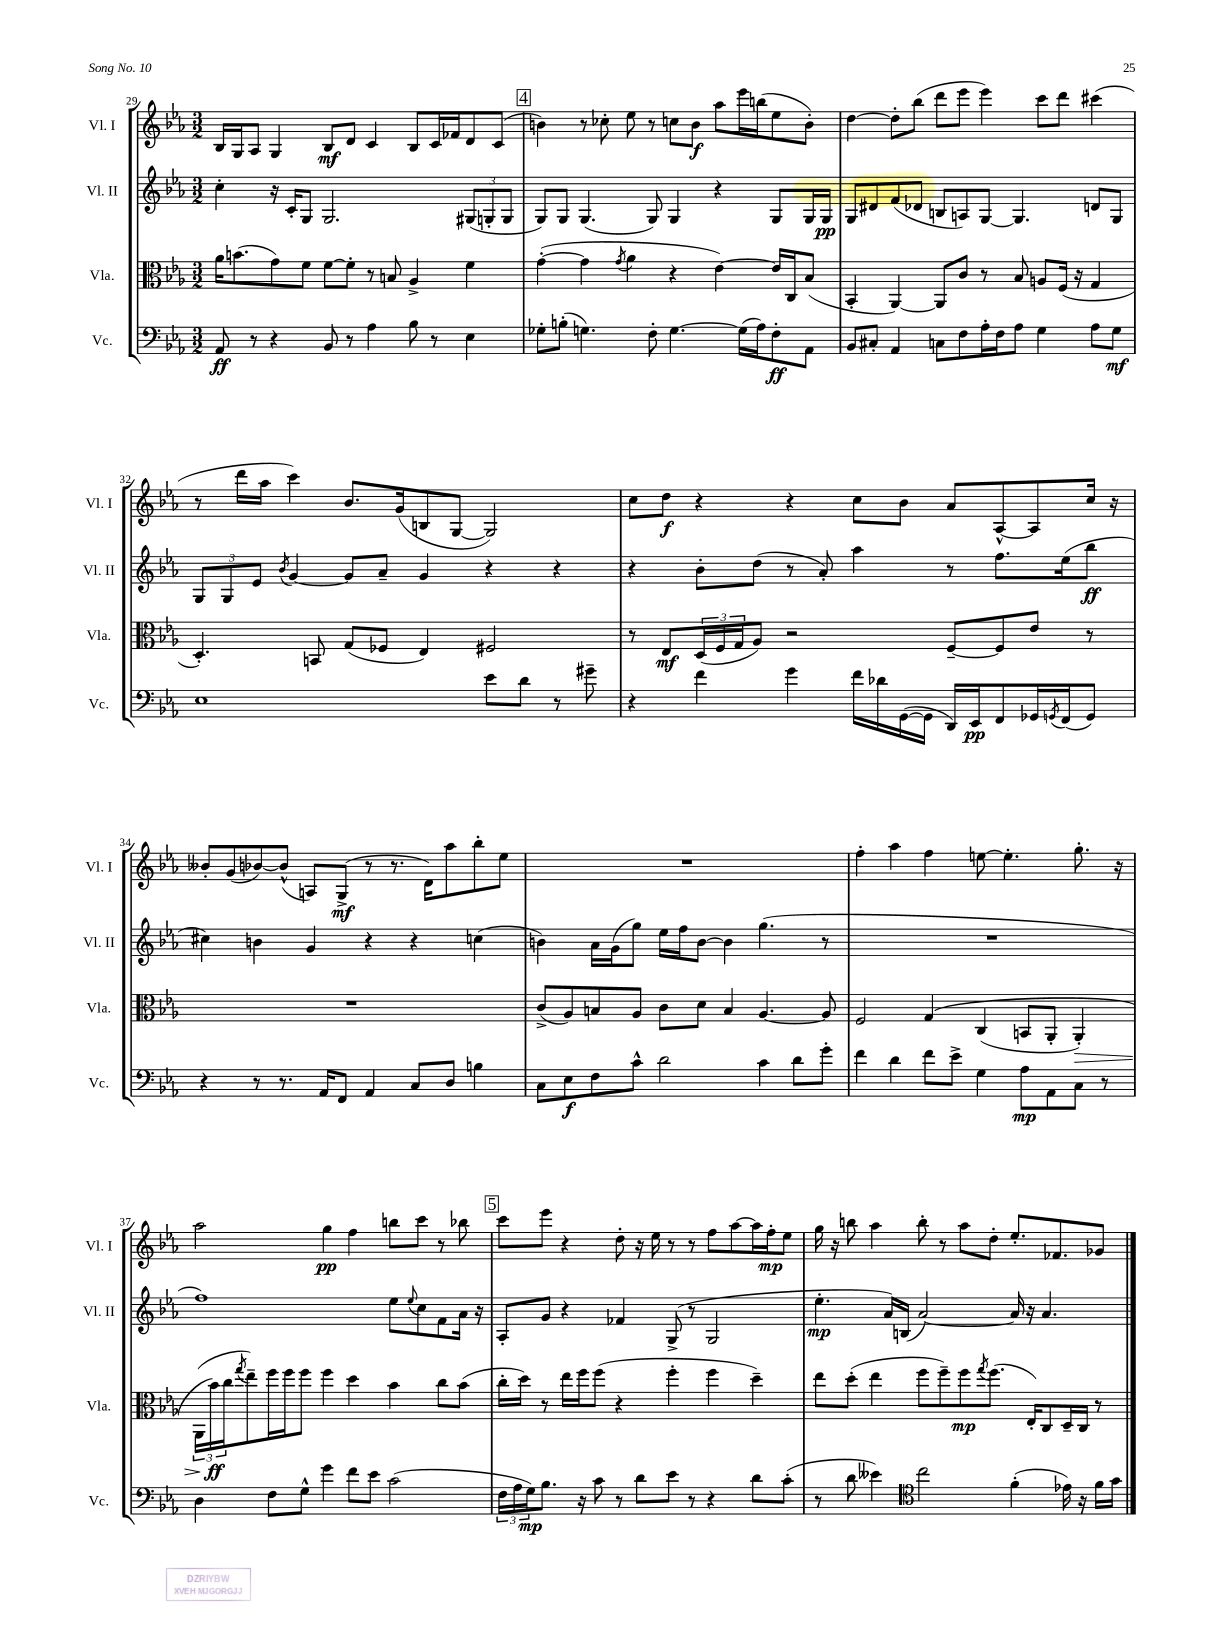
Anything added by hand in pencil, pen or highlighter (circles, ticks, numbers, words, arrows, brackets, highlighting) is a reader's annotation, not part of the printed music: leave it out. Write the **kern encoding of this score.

**kern	**dynam	**kern	**dynam	**kern	**dynam	**kern	**dynam
*part4	*part4	*part3	*part3	*part2	*part2	*part1	*part1
*staff4	*staff4	*staff3	*staff3	*staff2	*staff2	*staff1	*staff1
*I"Vc.	*	*I"Vla.	*	*I"Vl. II	*	*I"Vl. I	*
*I'Vc.	*	*I'Vla.	*	*I'Vl. II	*	*I'Vl. I	*
*clefF4	*	*clefC3	*	*clefG2	*	*clefG2	*
*k[b-e-a-]	*	*k[b-e-a-]	*	*k[b-e-a-]	*	*k[b-e-a-]	*
*M3/2	*	*M3/2	*	*M3/2	*	*M3/2	*
=29	=29	=29	=29	=29	=29	=29	=29
8AA-/	ff	16a-\KL	.	4cc'\	.	16B-/LL	.
.	.	(8.bn\	.	.	.	16G/J	.
8r	.	.	.	.	.	8A-/J	.
4r	.	8g\)	.	16r	.	4G/	.
.	.	.	.	16c'/KL	.	.	.
.	.	8f\J	.	8G/J	.	.	.
8BB-/	.	[8f\L	.	2.G/	.	8B-/L	mf
8r	.	8f'\J]	.	.	.	8d/J	.
4A-\	.	8r	.	.	.	4c/	.
.	.	8Bn/	.	.	.	.	.
8B-\	.	4A-^/	.	.	.	8B-/L	.
8r	.	.	.	.	.	16c/L	.
.	.	.	.	.	.	16f-X/J	.
4E-\	.	4f\	.	(12G#X/L	.	8d/	.
.	.	.	.	12Gn'/	.	.	.
.	.	.	.	.	.	(8c/J	.
.	.	.	.	12G/J	.	.	.
!!LO:REH:place=s1:t=4
=30	=30	=30	=30	=30	=30	=30	=30
8G-X'\L	.	([4g'\	.	8G/L)	.	4bn\)	.
(8Bn'\J	.	.	.	8G/J	.	.	.
4.Gn\)	.	4g\]	.	(4.G/	.	8r	.
.	.	.	.	.	.	8cc-X'\	.
.	.	8qg/	.	.	.	.	.
.	.	4a-\	.	.	.	8ee-\	.
8F'\	.	.	.	8G/)	.	8r	.
[4.G\	.	4r	.	4G/	.	8ccn\L	.
.	.	.	.	.	.	8b\J	f
.	.	[4e-\)	.	4r	.	8aa-\L	.
(16G\LL]	.	.	.	.	.	16eee-\L	.
16A-\J)	.	.	.	.	.	(16bbn\J	.
8F'\	ff	16e-/LL]	.	8G/L	.	8ee-\	.
.	.	16C/J	.	.	.	.	.
8AA-\J	.	(8B-/J	.	16G/L	.	8b'\J)	.
.	.	.	.	16G/JJ	pp	.	.
=31	=31	=31	=31	=31	=31	=31	=31
8BB-/L	.	4BB-'/	.	8G/L	.	[4dd\	.
8C#X'/J	.	.	.	8d#X/	.	.	.
4AA-/	.	[4AA-/)	.	(8f/	.	8dd'\L]	.
.	.	.	.	8d-X/J	.	(8bb-\J	.
8Cn\L	.	8AA-/L]	.	8Bn/L	.	8ddd\L	.
8F\	.	8c/J	.	8An/)	.	8eee-\J	.
16A-'\L	.	8r	.	[8G/J	.	4eee-\)	.
16F\J	.	.	.	.	.	.	.
8A-\J	.	8B-/	.	4.G/]	.	.	.
4G\	.	8An/L	.	.	.	8ccc\L	.
.	.	(16F/Jk	.	.	.	8ddd\J	.
.	.	16r	.	.	.	.	.
8A-\L	.	4G/	.	8dn/L	.	(4ccc#X\	.
8G\J	mf	.	.	8G/J	.	.	.
!!LO:LB:g=z
=32	=32	=32	=32	=32	=32	=32	=32
1E-	.	4.D'/)	.	12G/L	.	8r	.
.	.	.	.	12G/	.	.	.
.	.	.	.	.	.	16ddd\LL	.
.	.	.	.	12e-/J	.	.	.
.	.	.	.	.	.	16aa-\JJ	.
.	.	.	.	8qb-/	.	.	.
.	.	.	.	[4g/	.	4ccc\)	.
.	.	8BBn/	.	.	.	.	.
.	.	(8G/L	.	8g/L]	.	8.b-/L	.
.	.	8F-X/J	.	8a-~/J	.	.	.
.	.	.	.	.	.	(16g/k	.
.	.	4E-/)	.	4g/	.	8Bn/	.
.	.	.	.	.	.	[8G/J	.
8e-\L	.	2F#X/	.	4r	.	2G/])	.
8d\J	.	.	.	.	.	.	.
8r	.	.	.	4r	.	.	.
8g#X~\	.	.	.	.	.	.	.
=33	=33	=33	=33	=33	=33	=33	=33
4r	.	8r	.	4r	.	8cc\L	.
.	.	8E-/L	mf	.	.	8dd\J	f
4f\	.	(24D/L	.	8b-'\L	.	4r	.
.	.	24F/	.	.	.	.	.
.	.	24G/J	.	.	.	.	.
.	.	8A-/J)	.	(8dd\J	.	.	.
4g\	.	2r	.	8r	.	4r	.
.	.	.	.	8a-'/)	.	.	.
16f\LL	.	.	.	4aa-\	.	8cc\L	.
16d-X\	.	.	.	.	.	.	.
([16GG\	.	.	.	.	.	8b-\J	.
16GG\JJ]	.	.	.	.	.	.	.
16DD/LL)	.	[8F~/L	.	8r	.	8a-/L	.
16EE-/J	pp	.	.	.	.	.	.
8FF/	.	8F/]	.	8.ff\L	.	[8A-^^/	.
16GG-X/L	.	8e-/J	.	.	.	8A-/]	.
8qGGn/	.	.	.	.	.	.	.
(16FF/J	.	.	.	(16ee-\k	.	.	.
8GG/J)	.	8r	.	8bb-\J	ff	16cc/Jk	.
.	.	.	.	.	.	16r	.
!!LO:LB:g=z
=34	=34	=34	=34	=34	=34	=34	=34
4r	.	1.r	.	4cc#X\)	.	8b--X'/L	.
.	.	.	.	.	.	(8g/	.
8r	.	.	.	4bn\	.	[8b-X/)	.
8.r	.	.	.	.	.	(8b-^^/J]	.
.	.	.	.	4g/	.	8An/L)	.
16AA-/KL	.	.	.	.	.	.	.
8FF/J	.	.	.	.	.	(8G^/J	mf
4AA-/	.	.	.	4r	.	8r	.
.	.	.	.	.	.	8.r	.
8C/L	.	.	.	4r	.	.	.
.	.	.	.	.	.	16d\KL)	.
8D/J	.	.	.	.	.	8aa-\	.
4Bn\	.	.	.	(4ccn\	.	8bb-'\	.
.	.	.	.	.	.	8ee-\J	.
=35	=35	=35	=35	=35	=35	=35	=35
8C\L	.	(8c^/L	.	4bn\)	.	1.r	.
8E-\	f	8A-/)	.	.	.	.	.
8F\	.	8Bn/	.	16a-\LL	.	.	.
.	.	.	.	(16g\J	.	.	.
8c^^\J	.	8A-/J	.	8gg\J)	.	.	.
2d\	.	8c\L	.	16ee-\LL	.	.	.
.	.	.	.	16ff\J	.	.	.
.	.	8d\J	.	[8b\J	.	.	.
.	.	4B/	.	4b\]	.	.	.
4c\	.	[4.A-/	.	(4.gg\	.	.	.
8d\L	.	.	.	.	.	.	.
8g'\J	.	8A-/]	.	8r	.	.	.
=36	=36	=36	=36	=36	=36	=36	=36
4f\	.	2F/	.	1.r	.	4ff'\	.
4d\	.	.	.	.	.	4aa-\	.
8f\L	.	(4G/	.	.	.	4ff\	.
8e-^\J	.	.	.	.	.	.	.
4G\	.	(4C/	.	.	.	[8een\	.
.	.	.	.	.	.	4.ee'\]	.
8A-\L	mp	8BBn/L	.	.	.	.	.
8AA-\	.	8AA-'/J	.	.	.	.	.
!	!	!	!LO:HP:b	!	!	!	!
8C\J	.	4AA-'/)	>	.	.	8.gg'\	.
8r	.	.	.	.	.	.	.
.	.	.	.	.	.	16r	.
!!LO:LB:g=z
=37	=37	=37	=37	=37	=37	=37	=37
4D\	.	(24AA-\LL	.	1ff)	.	2aa-\	.
.	.	24b-\)	ff	.	.	.	.
.	.	24cc\J	]	.	.	.	.
.	.	8qgg/	.	.	.	.	.
.	.	8ee-~\)	.	.	.	.	.
8F\L	.	16ff\L	.	.	.	.	.
.	.	16ff\J	.	.	.	.	.
8G^^\J	.	8ff\J	.	.	.	.	.
4g\	.	4ff\	.	.	.	4gg\	pp
8f\L	.	4dd\	.	.	.	4ff\	.
8e-\J	.	.	.	.	.	.	.
(2c\	.	4b-\	.	8ee-\L	.	8bbn\L	.
.	.	.	.	8qqee-/	.	.	.
.	.	.	.	8cc\	.	8ccc\J	.
.	.	8cc\L	.	8f\	.	8r	.
.	.	(8b-\J	.	16a-\Jk	.	8bb-X\	.
.	.	.	.	16r	.	.	.
!!LO:REH:place=s1:t=5
=38	=38	=38	=38	=38	=38	=38	=38
24F\LL	.	16cc'\LL	.	8A-'/L	.	8ccc\L	.
24A-\	.	.	.	.	.	.	.
.	.	16dd\JJ)	.	.	.	.	.
24G\J)	mp	.	.	.	.	.	.
8.B-\J	.	8r	.	8g/J	.	8eee-\J	.
.	.	16ee-\LL	.	4r	.	4r	.
16r	.	16ff\J	.	.	.	.	.
8c\	.	(8ff\J	.	.	.	.	.
8r	.	4r	.	4f-X/	.	8dd'\	.
8d\L	.	.	.	.	.	16r	.
.	.	.	.	.	.	16ee-\	.
8e-\J	.	4ff'\	.	(8G^/	.	8r	.
8r	.	.	.	8r	.	8r	.
4r	.	4ff\	.	2G/	.	8ff\L	.
.	.	.	.	.	.	[8aa-\	.
8d\L	.	4dd~\)	.	.	.	16aa-\L]	.
.	.	.	.	.	.	16ff'\J	mp
(8c'\J	.	.	.	.	.	8ee-\J	.
=39	=39	=39	=39	=39	=39	=39	=39
8r	.	8ee-\L	.	4.ee-'\	mp	16gg\	.
.	.	.	.	.	.	16r	.
8d\	.	(8dd'\J	.	.	.	8bbn\	.
4e--X\)	.	4ee-\	.	.	.	4aa-\	.
.	.	.	.	16a-/LL)	.	.	.
.	.	.	.	(16Bn/JJ	.	.	.
*clefC4	*	*	*	*	*	*	*
2cc\	.	8ff\L	.	[2a-/)	.	8bb'\	.
.	.	8ff~\)	.	.	.	8r	.
.	.	8ff\	mp	.	.	8aa-\L	.
.	.	8qgg/	.	.	.	.	.
.	.	(8.ff\J	.	.	.	8dd'\J	.
(4f'\	.	.	.	16a-/]	.	8.ee-'/L	.
.	.	16E-'/KL)	.	16r	.	.	.
.	.	8C/	.	4.a-/	.	.	.
.	.	.	.	.	.	8.f-X/	.
16e-X\)	.	16D~/L	.	.	.	.	.
16r	.	16C/JJ	.	.	.	.	.
16f\LL	.	8r	.	.	.	8g-X/J	.
16g\JJ	.	.	.	.	.	.	.
==	==	==	==	==	==	==	==
*-	*-	*-	*-	*-	*-	*-	*-
